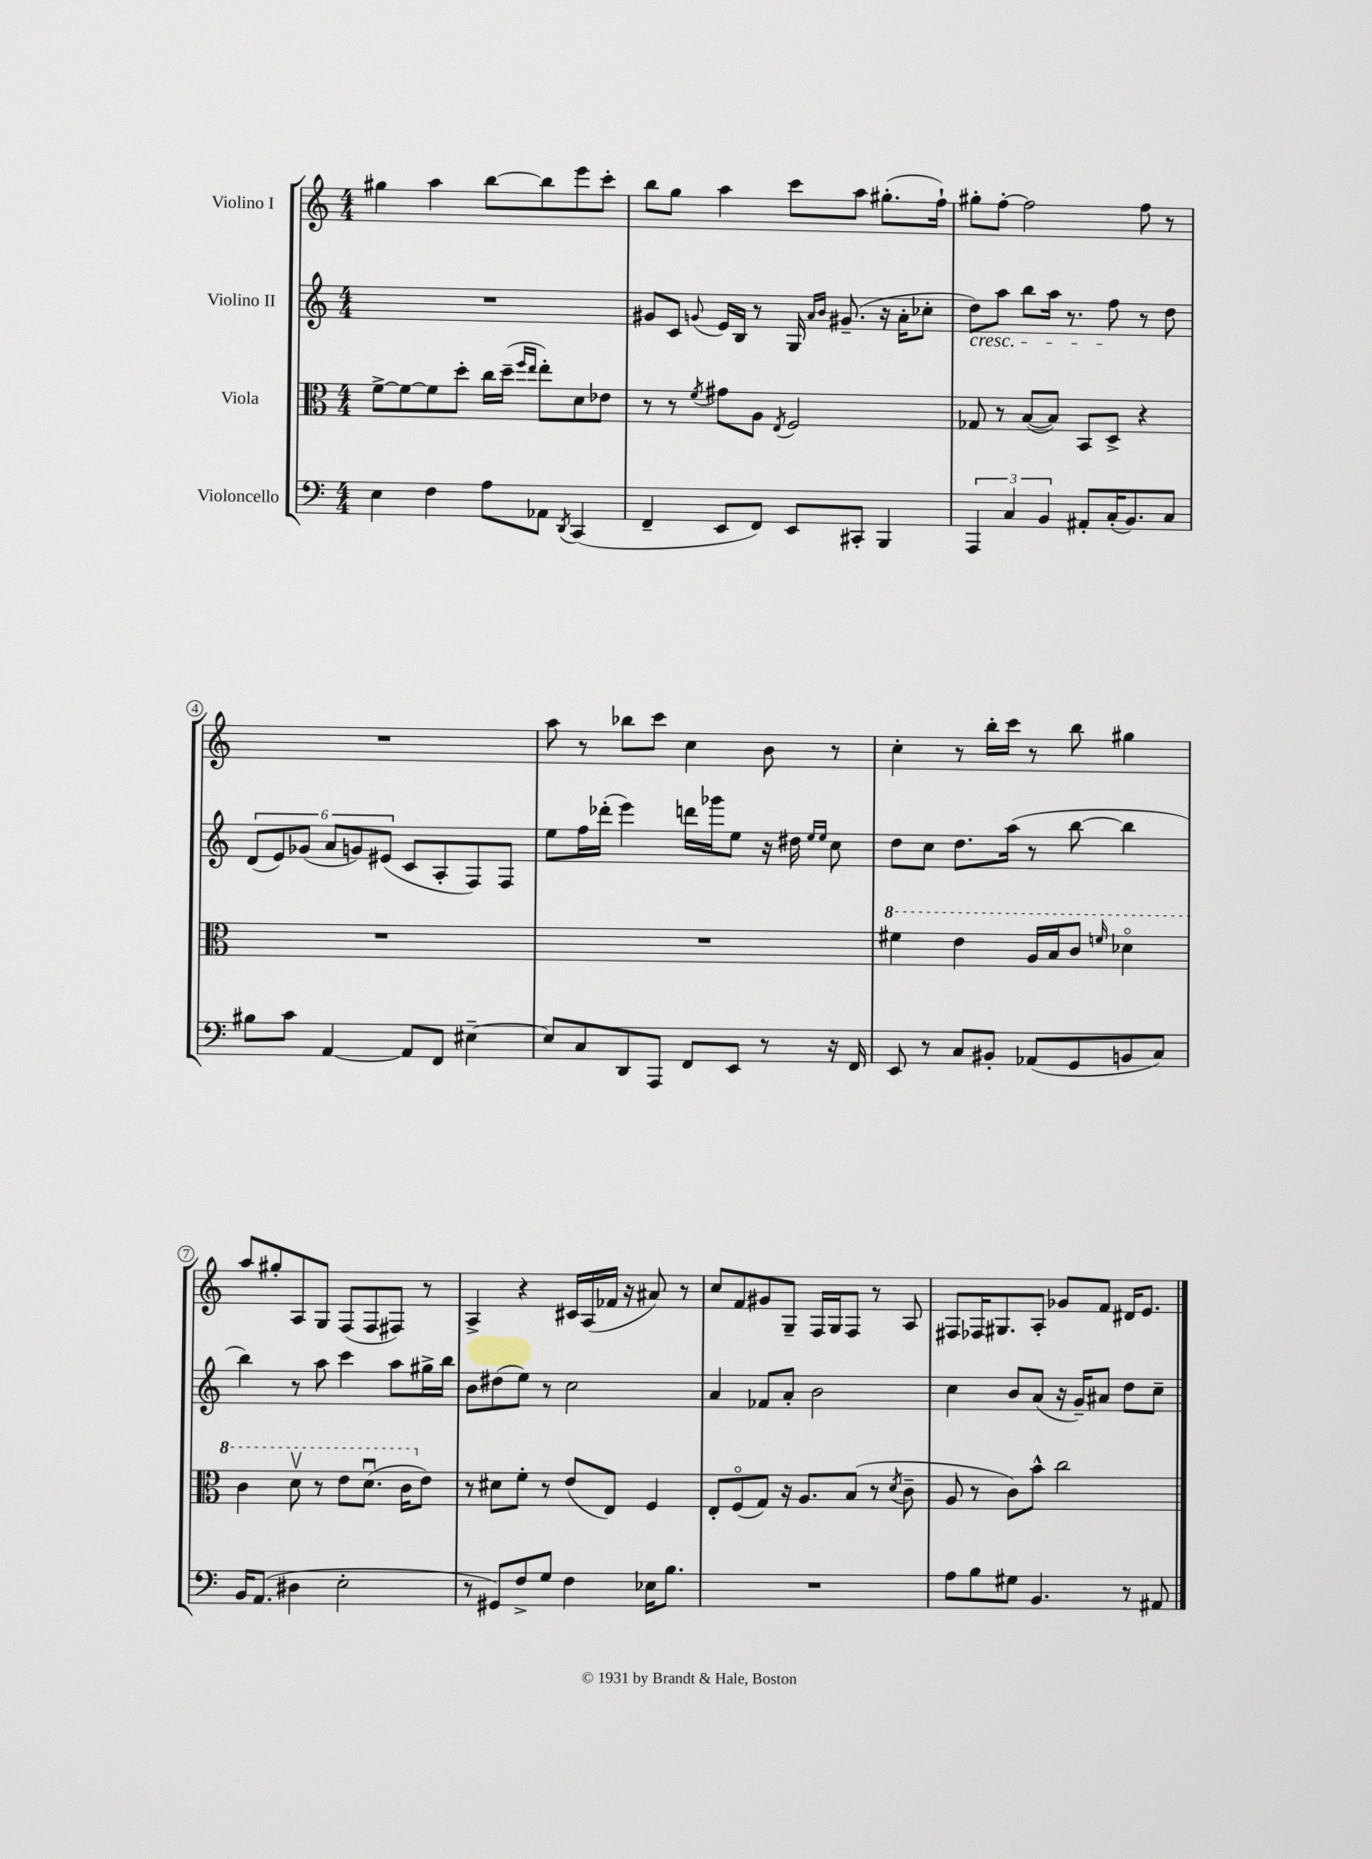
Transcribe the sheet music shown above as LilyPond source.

<<
\new StaffGroup <<
\new Staff = "s0" \with { instrumentName = "Violino I" } {
    \clef treble \key c \major \numericTimeSignature \time 4/4
    gis''4 a''4 b''8~ b''8 e'''8 c'''8-. |
    b''8 g''8 a''4 c'''8 a''8 gis''8.-.( f''16-!) |
    gis''8-. f''8~-. f''2 f''8 r8 |
    R1 |
    a''8 r8 bes''8 c'''8 c''4 b'8 r8 |
    c''4-. r8 b''16-. c'''16 r8 b''8 gis''4 |
    a''8 gis''8-. a8 g8 f8( f8 fis8) r8 |
    a4-> r4 cis'16 a16( fes'16 r16 ais'8) r8 |
    c''8 f'8 gis'8 g8-- f16 g16 f8 r8 a8 |
    fis8 fes16 gis8. a8-. ges'8 f'8 dis'16 e'8. \bar "|." |
}
\new Staff = "s1" \with { instrumentName = "Violino II" } {
    \clef treble \key c \major \numericTimeSignature \time 4/4
    R1 |
    gis'8 c'8 \appoggiatura { g'8 } e'16 b16 r8 g16 \grace { a'16 b'16 } gis'8.--( r16 a'16-. ces''8-. |
    d''8\cresc) a''8 b''8 a''16 r8. f''8\! r8 d''8 |
    \tuplet 6/4 { d'8( e'8) ges'8( a'8 g'8) eis'8( } c'8 a8-. f8) f8 |
    e''8 f''16 des'''16-.( e'''4) d'''16 ges'''16 e''8 r16 dis''16 \grace { e''16 e''16 } c''8 |
    d''8 c''8 d''8. a''16( r8 b''8~ b''4 |
    b''4) r8 a''8 c'''4 a''8 gis''16-> b''16 |
    b'8 dis''8( e''8) r8 c''2 |
    a'4 fes'8 a'8-. b'2 |
    c''4 b'8 a'8( r16 g'16--) ais'8 d''8 c''8-- \bar "|." |
}
\new Staff = "s2" \with { instrumentName = "Viola" } {
    \clef alto \key c \major \numericTimeSignature \time 4/4
    f'8~-> f'8~ f'8 d''8-. c''16 d''16--( \grace { f''16 e''16 } e''8-.) d'8 ees'8 |
    r8 r8 \acciaccatura { f'8 } gis'8 a8 \acciaccatura { e8 } f2 |
    ges8 r8 b8~( b8) b,8 d8-> r4 |
    R1 |
    R1 |
    \ottava #1 fis''4 e''4 a'16 b'16 c''8 \grace { f''16 } des''4\flageolet |
    c''4 d''8\upbow r8 e''8 d''8.\downbow( c''16 \ottava #0 e'8) |
    r8 dis'8 f'8-. r8 e'8( e8) f4 |
    e8-. f8\flageolet( g8) r16 a8. b8( r8 \acciaccatura { d'8 } c'8-- |
    a8 r8 c'8) b'8-^ c''2 \bar "|." |
}
\new Staff = "s3" \with { instrumentName = "Violoncello" } {
    \clef bass \key c \major \numericTimeSignature \time 4/4
    e4 f4 a8 aes,8 \acciaccatura { d,8 } c,4( |
    f,4-- e,8 f,8) e,8 cis,8-. b,,4 |
    \tuplet 3/2 { a,,4 c4 b,4 } ais,8-. c16-.( b,8.) c8 |
    bis8 c'8 a,4~ a,8 f,8 eis4~-- |
    eis8 c8 d,8 a,,8 f,8 e,8 r8 r16 f,16 |
    e,8 r8 c8 bis,8-. aes,8( g,8 b,8 c8) |
    b,16 a,8.( dis4 e2-. |
    r8 gis,8) f8-> g8 f4 ees16 b8. |
    R1 |
    a8 b8 gis8 b,4. r8 ais,8 \bar "|." |
}
>>
>>
\layout { \context { \Score \override BarNumber.stencil = #(make-stencil-circler 0.1 0.3 ly:text-interface::print) } }
